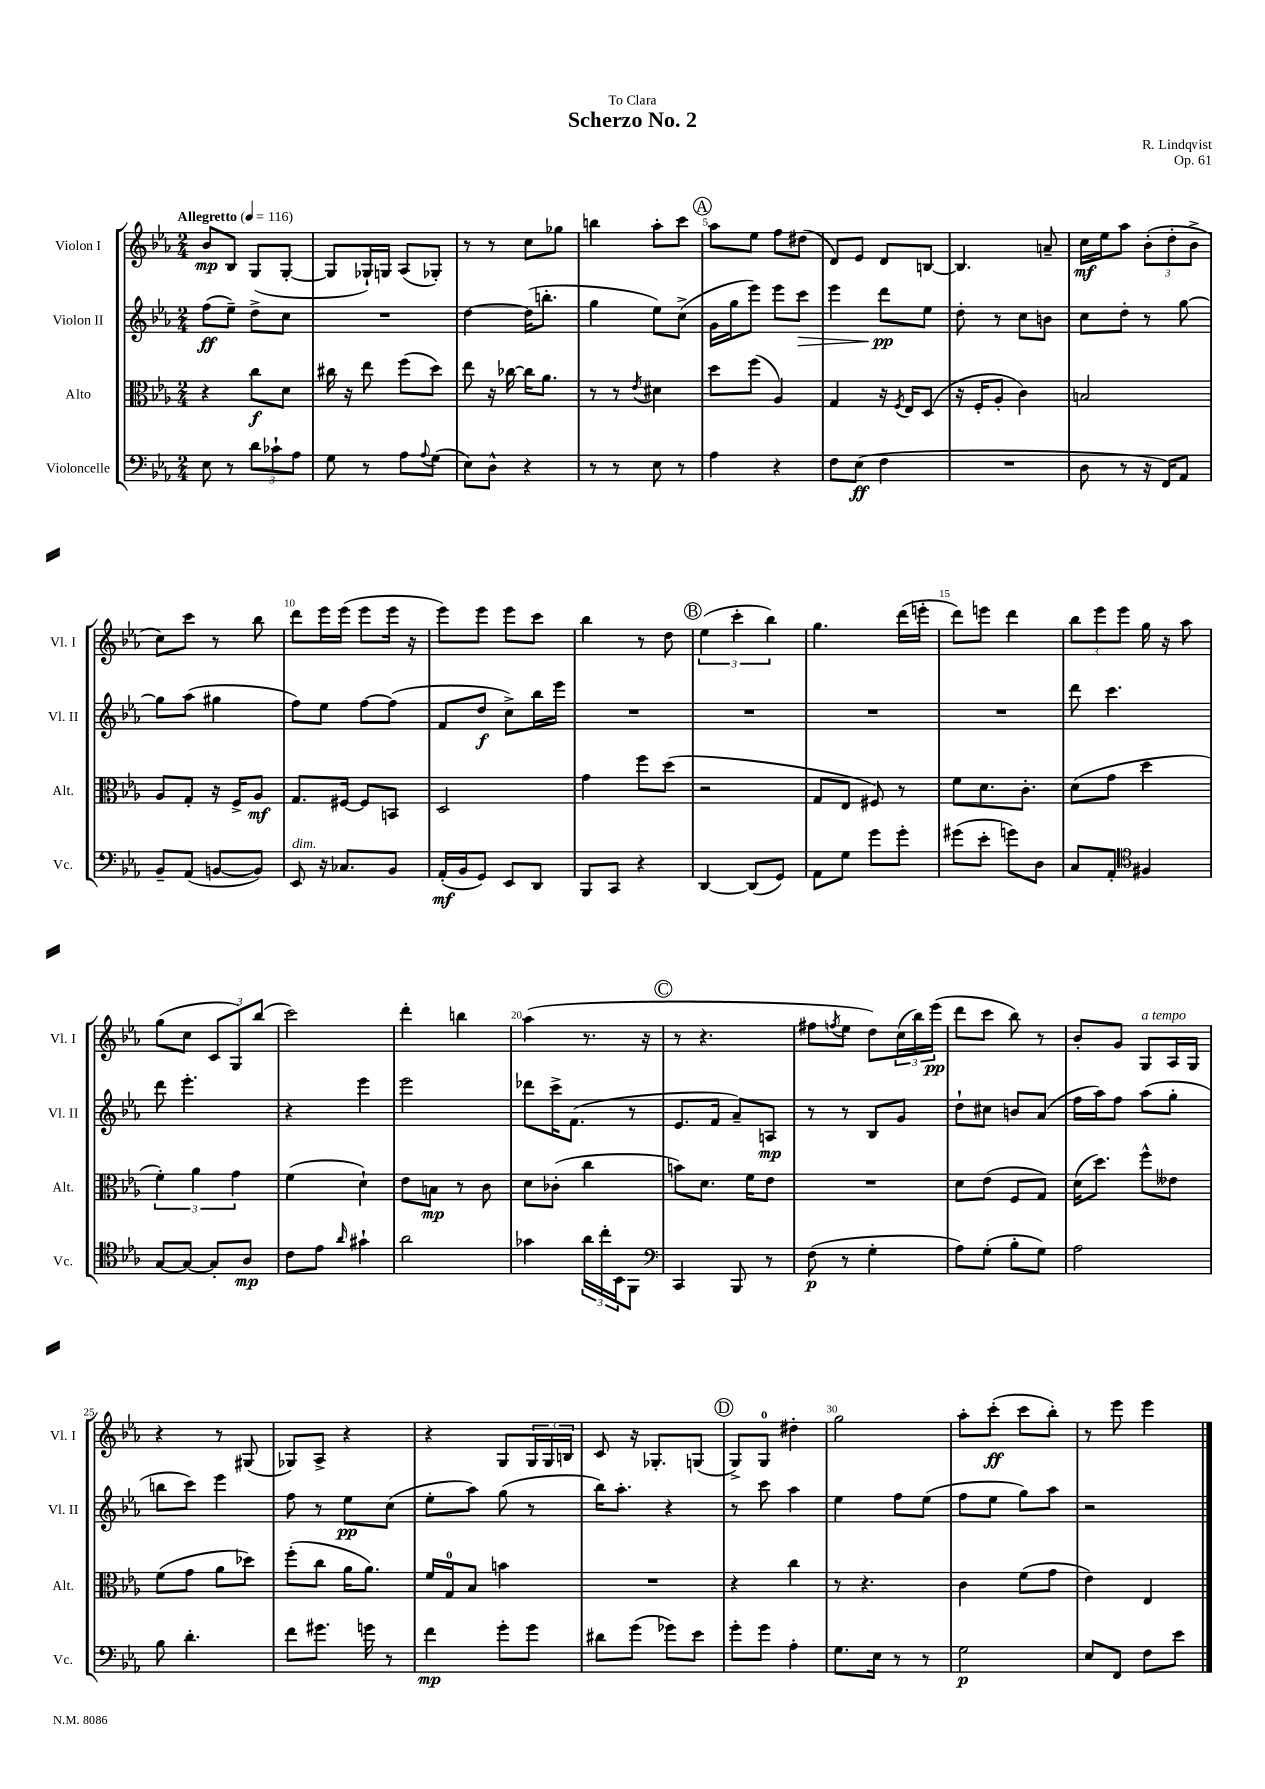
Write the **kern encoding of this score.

**kern	**dynam	**kern	**dynam	**kern	**dynam	**kern	**dynam
*part4	*part4	*part3	*part3	*part2	*part2	*part1	*part1
*staff4	*staff4	*staff3	*staff3	*staff2	*staff2	*staff1	*staff1
*I"Violoncelle	*	*I"Alto	*	*I"Violon II	*	*I"Violon I	*
*I'Vc.	*	*I'Alt.	*	*I'Vl. II	*	*I'Vl. I	*
*clefF4	*	*clefC3	*	*clefG2	*	*clefG2	*
*k[b-e-a-]	*	*k[b-e-a-]	*	*k[b-e-a-]	*	*k[b-e-a-]	*
*M2/4	*	*M2/4	*	*M2/4	*	*M2/4	*
*MM116	*	*MM116	*	*MM116	*	*MM116	*
=1	=1	=1	=1	=1	=1	=1	=1
!	!	!	!	!	!	!LO:TX:a:B:t=Allegretto	!
8E-\	.	4r	.	(8ff\L	ff	8b-/L	mp
8r	.	.	.	8ee-~\J)	.	8B-/J	.
12d\L	.	8cc\L	f	8dd^\L	.	(8G/L	.
12c-X`\	.	.	.	.	.	.	.
.	.	8d\J	.	8cc\J	.	[8G'/J	.
12A-\J	.	.	.	.	.	.	.
=2	=2	=2	=2	=2	=2	=2	=2
8G\	.	16cc#X\	.	2r	.	8G/L]	.
.	.	16r	.	.	.	.	.
8r	.	8ee-\	.	.	.	16G-X`/L)	.
.	.	.	.	.	.	16Gn/JJ	.
8A-\L	.	(8ff\L	.	.	.	(8A-/L	.
8qqA-/	.	.	.	.	.	.	.
(8G\J	.	8dd\J)	.	.	.	8G-X'/J)	.
=3	=3	=3	=3	=3	=3	=3	=3
8E-\L)	.	8ee-\	.	[4dd\	.	8r	.
8D^^\J	.	16r	.	.	.	8r	.
.	.	[16cc-X\	.	.	.	.	.
4r	.	16cc-\KL]	.	(16dd\KL]	.	8cc\L	.
.	.	8.a-\J	.	8.bbn'\J	.	.	.
.	.	.	.	.	.	8gg-X\J	.
=4	=4	=4	=4	=4	=4	=4	=4
8r	.	8r	.	4gg\	.	4bbn\	.
8r	.	8r	.	.	.	.	.
.	.	8qe-/	.	.	.	.	.
8E-\	.	4d#X\	.	8ee-\L)	.	8aa-'\L	.
8r	.	.	.	(8cc^\J	.	8ccc\J	.
!!LO:REH:place=s1:t=A
=5	=5	=5	=5	=5	=5	=5	=5
4A-\	.	8dd\L	.	16g\LL	.	8aa-\L	.
.	.	.	.	16gg\J	.	.	.
.	.	(8ff\J	.	8eee-\J)	.	8ee-\J	.
4r	.	4A-/)	.	8eee-\L	.	8ff\L	.
!	!	!	!	!	!LO:HP:b	!	!
.	.	.	.	8ccc\J	>	(8dd#X\J	.
=6	=6	=6	=6	=6	=6	=6	=6
8F\L	.	4G/	.	4eee-\	.	8d/L)	.
(8E-\J	ff	.	.	.	.	8e-/J	.
4F\	.	16r	.	8ddd\L	pp	8d/L	.
.	.	8qF/	.	.	.	.	.
.	.	16E-/KL	.	.	.	.	.
.	.	(8D/J	.	8ee-\J	]	[8Bn/J	.
=7	=7	=7	=7	=7	=7	=7	=7
2r	.	16r	.	8dd'\	.	4.B/]	.
.	.	16F'/KL	.	.	.	.	.
.	.	8A-'/J	.	8r	.	.	.
.	.	4c\)	.	8cc\L	.	.	.
.	.	.	.	8bn\J	.	8an~/	.
=8	=8	=8	=8	=8	=8	=8	=8
8D\	.	2Bn/	.	8cc\L	.	16cc\LL	mf
.	.	.	.	.	.	16ee-\J	.
8r	.	.	.	8dd'\J	.	8aa-\J	.
16r	.	.	.	8r	.	(12b-'\L	.
16FF/KL)	.	.	.	.	.	.	.
.	.	.	.	.	.	12dd'\	.
8AA-/J	.	.	.	[8gg\	.	.	.
.	.	.	.	.	.	12b-^\J	.
!!LO:LB:g=z
=9	=9	=9	=9	=9	=9	=9	=9
8BB-~/L	.	8A-/L	.	8gg\L]	.	8cc\L)	.
(8AA-/J	.	8G'/J	.	(8aa-\J	.	8ccc\J	.
[8BBn/L	.	16r	.	4gg#X\	.	8r	.
.	.	16F^/KL	.	.	.	.	.
8BB/J])	.	8A-/J	mf	.	.	8bb-\	.
=10	=10	=10	=10	=10	=10	=10	=10
!LO:TX:a:i:t=dim.	!	!	!	!	!	!	!
8EE-/	.	8.G/L	.	8ff\L)	.	8ddd\L	.
16r	.	.	.	8ee-\J	.	16eee-\L	.
8.C-X/L	.	[16F#X/Jk	.	.	.	(16eee-\JJ	.
.	.	8F#/L]	.	[8ff\L	.	8eee-\L	.
8BB-/J	.	8BBn/J	.	(8ff\J]	.	16eee-\Jk	.
.	.	.	.	.	.	16r	.
=11	=11	=11	=11	=11	=11	=11	=11
(16AA-'/LL	mf	2D/	.	8f/L	.	8eee-\L)	.
16BB-/J	.	.	.	.	.	.	.
8GG/J)	.	.	.	8dd/J	f	8eee-\J	.
8EE-/L	.	.	.	8cc^\L)	.	8eee-\L	.
8DD/J	.	.	.	16bb-\L	.	8ccc\J	.
.	.	.	.	16eee-\JJ	.	.	.
=12	=12	=12	=12	=12	=12	=12	=12
8BBB-/L	.	4g\	.	2r	.	4bb-\	.
8CC/J	.	.	.	.	.	.	.
4r	.	8ff\L	.	.	.	8r	.
.	.	(8dd\J	.	.	.	8dd\	.
!!LO:REH:place=s1:t=B
=13	=13	=13	=13	=13	=13	=13	=13
[4DD/	.	2r	.	2r	.	(6ee-\	.
.	.	.	.	.	.	6ccc'\	.
(8DD/L]	.	.	.	.	.	.	.
.	.	.	.	.	.	6bb-\)	.
8GG/J)	.	.	.	.	.	.	.
=14	=14	=14	=14	=14	=14	=14	=14
8AA-\L	.	8G/L	.	2r	.	4.gg\	.
8G\J	.	8E-/J	.	.	.	.	.
8g\L	.	8F#X/)	.	.	.	.	.
8g'\J	.	8r	.	.	.	(16ddd\LL	.
.	.	.	.	.	.	16eeen'\JJ	.
=15	=15	=15	=15	=15	=15	=15	=15
(8g#X\L	.	8f\L	.	2r	.	8ddd\L)	.
8e-'\J	.	8.d\	.	.	.	8eeen\J	.
8gn\L)	.	.	.	.	.	4ddd\	.
.	.	8.c'\J	.	.	.	.	.
8D\J	.	.	.	.	.	.	.
=16	=16	=16	=16	=16	=16	=16	=16
8C/L	.	(8d\L	.	8ddd\	.	12bb-\L	.
.	.	.	.	.	.	12eee-\	.
8AA-'/J	.	8g\J	.	4.ccc\	.	.	.
.	.	.	.	.	.	12eee-\J	.
*clefC4	*	*	*	*	*	*	*
4F#X/	.	4dd\	.	.	.	16gg\	.
.	.	.	.	.	.	16r	.
.	.	.	.	.	.	8aa-\	.
!!LO:LB:g=z
=17	=17	=17	=17	=17	=17	=17	=17
[8G/L	.	6f'\)	.	8ddd\	.	(8gg\L	.
8G/J_	.	.	.	4.eee-'\	.	8cc\J	.
.	.	6a-\	.	.	.	.	.
8G'/L]	.	.	.	.	.	12c/L	.
.	.	6g\	.	.	.	12G/)	.
8A-/J	mp	.	.	.	.	.	.
.	.	.	.	.	.	(12bb-/J	.
=18	=18	=18	=18	=18	=18	=18	=18
8c\L	.	(4f\	.	4r	.	2ccc\)	.
8e-\J	.	.	.	.	.	.	.
16qqa-/	.	.	.	.	.	.	.
4g#X`\	.	4d`\)	.	4eee-\	.	.	.
=19	=19	=19	=19	=19	=19	=19	=19
2a-\	.	8e-\L	.	2eee-\	.	4ddd'\	.
.	.	8Bn\J	mp	.	.	.	.
.	.	8r	.	.	.	4bbn\	.
.	.	8c\	.	.	.	.	.
=20	=20	=20	=20	=20	=20	=20	=20
4g-X\	.	8d\L	.	8ddd-X\L	.	(4aa-\	.
.	.	(8c-X'\J	.	16ccc^\K	.	.	.
.	.	.	.	(8.f\J	.	.	.
24a-\LL	.	4cc\	.	.	.	8.r	.
24cc'\	.	.	.	.	.	.	.
24BB-\J	.	.	.	.	.	.	.
8FF\J	.	.	.	8r	.	.	.
.	.	.	.	.	.	16r	.
!!LO:REH:place=s1:t=C
=21	=21	=21	=21	=21	=21	=21	=21
*clefF4	*	*	*	*	*	*	*
4CC/	.	8bn\L)	.	8.e-/L	.	8r	.
.	.	8.d\J	.	.	.	4.r	.
.	.	.	.	16f/Jk	.	.	.
8BBB-/	.	.	.	8a-~/L)	.	.	.
.	.	16f\KL	.	.	.	.	.
8r	.	8e-\J	.	8An/J	mp	.	.
=22	=22	=22	=22	=22	=22	=22	=22
(8F\	p	2r	.	8r	.	8ff#X\L	.
.	.	.	.	.	.	8qffn/	.
8r	.	.	.	8r	.	8ee-\J	.
4G'\	.	.	.	8B-/L	.	8dd\L)	.
.	.	.	.	8g/J	.	(24cc\L	.
.	.	.	.	.	.	24bb-\)	.
.	.	.	.	.	.	(24eee-\JJ	pp
=23	=23	=23	=23	=23	=23	=23	=23
8A-\L)	.	8d\L	.	8dd`\L	.	8ddd\L	.
(8G'\J	.	(8e-\J	.	8cc#X\J	.	8ccc\J	.
8B-'\L	.	8F/L	.	8bn/L	.	8bb-\)	.
8G\J)	.	8G/J)	.	(8a-/J	.	8r	.
=24	=24	=24	=24	=24	=24	=24	=24
2A-\	.	(16d\KL	.	16ff\LL	.	8b-'/L	.
.	.	8.dd\J)	.	16aa-\J)	.	.	.
.	.	.	.	8ff\J	.	8g/J	.
!	!	!	!	!	!	!LO:TX:a:i:t=a tempo	!
.	.	8ff^^\L	.	(8aa-\L	.	8G/L	.
.	.	8e--X\J	.	8gg'\J	.	16A-/L	.
.	.	.	.	.	.	16G/JJ	.
!!LO:LB:g=z
=25	=25	=25	=25	=25	=25	=25	=25
8B-\	.	(8f\L	.	8bbn\L	.	4r	.
4.d'\	.	8g\J	.	8ccc\J)	.	.	.
.	.	8a-\L	.	4eee-\	.	8r	.
.	.	8dd-X\J)	.	.	.	(8G#X/	.
=26	=26	=26	=26	=26	=26	=26	=26
8f\L	.	(8ff'\L	.	8ff\	.	8G-X/L)	.
8.g#X\J	.	8cc\J	.	8r	.	8A-^/J	.
.	.	16a-\KL	.	8ee-\L	pp	4r	.
16gn\	.	8.a-\J)	.	.	.	.	.
8r	.	.	.	(8cc\J	.	.	.
=27	=27	=27	=27	=27	=27	=27	=27
4f\	mp	16f/LL	.	8ee-'\L	.	4r	.
.	.	16G/J	.	.	.	.	.
.	.	8B-/J	.	8aa-\J)	.	.	.
8g'\L	.	4bn\	.	(8gg\	.	8G/L	.
8g\J	.	.	.	8r	.	24G/L	.
.	.	.	.	.	.	24G/	.
.	.	.	.	.	.	24Bn/JJ	.
=28	=28	=28	=28	=28	=28	=28	=28
8d#X\L	.	2r	.	16bb-\KL)	.	8c/	.
.	.	.	.	8.aa-'\J	.	.	.
(8g\J	.	.	.	.	.	16r	.
.	.	.	.	.	.	8.G-X'/L	.
8g-X\L)	.	.	.	4r	.	.	.
8e-\J	.	.	.	.	.	(8Gn/J	.
!!LO:REH:place=s1:t=D
=29	=29	=29	=29	=29	=29	=29	=29
8g'\L	.	4r	.	8r	.	8G^/L)	.
8g\J	.	.	.	8ccc\	.	8G/J	.
4A-'\	.	4cc\	.	4aa-\	.	4dd#X'\	.
=30	=30	=30	=30	=30	=30	=30	=30
8.G\L	.	8r	.	4ee-\	.	2gg\	.
.	.	4.r	.	.	.	.	.
16E-\Jk	.	.	.	.	.	.	.
8r	.	.	.	8ff\L	.	.	.
8r	.	.	.	(8ee-\J	.	.	.
=31	=31	=31	=31	=31	=31	=31	=31
2G\	p	4c\	.	8ff\L	.	8aa-'\L	.
.	.	.	.	8ee-\J	.	(8ccc'\J	ff
.	.	(8f\L	.	8gg\L)	.	8ccc\L	.
.	.	8g\J	.	8aa-\J	.	8bb-'\J)	.
=32	=32	=32	=32	=32	=32	=32	=32
8E-/L	.	4e-\)	.	2r	.	8r	.
8FF/J	.	.	.	.	.	8eee-\	.
8F\L	.	4E-/	.	.	.	4eee-\	.
8e-\J	.	.	.	.	.	.	.
==	==	==	==	==	==	==	==
*-	*-	*-	*-	*-	*-	*-	*-
